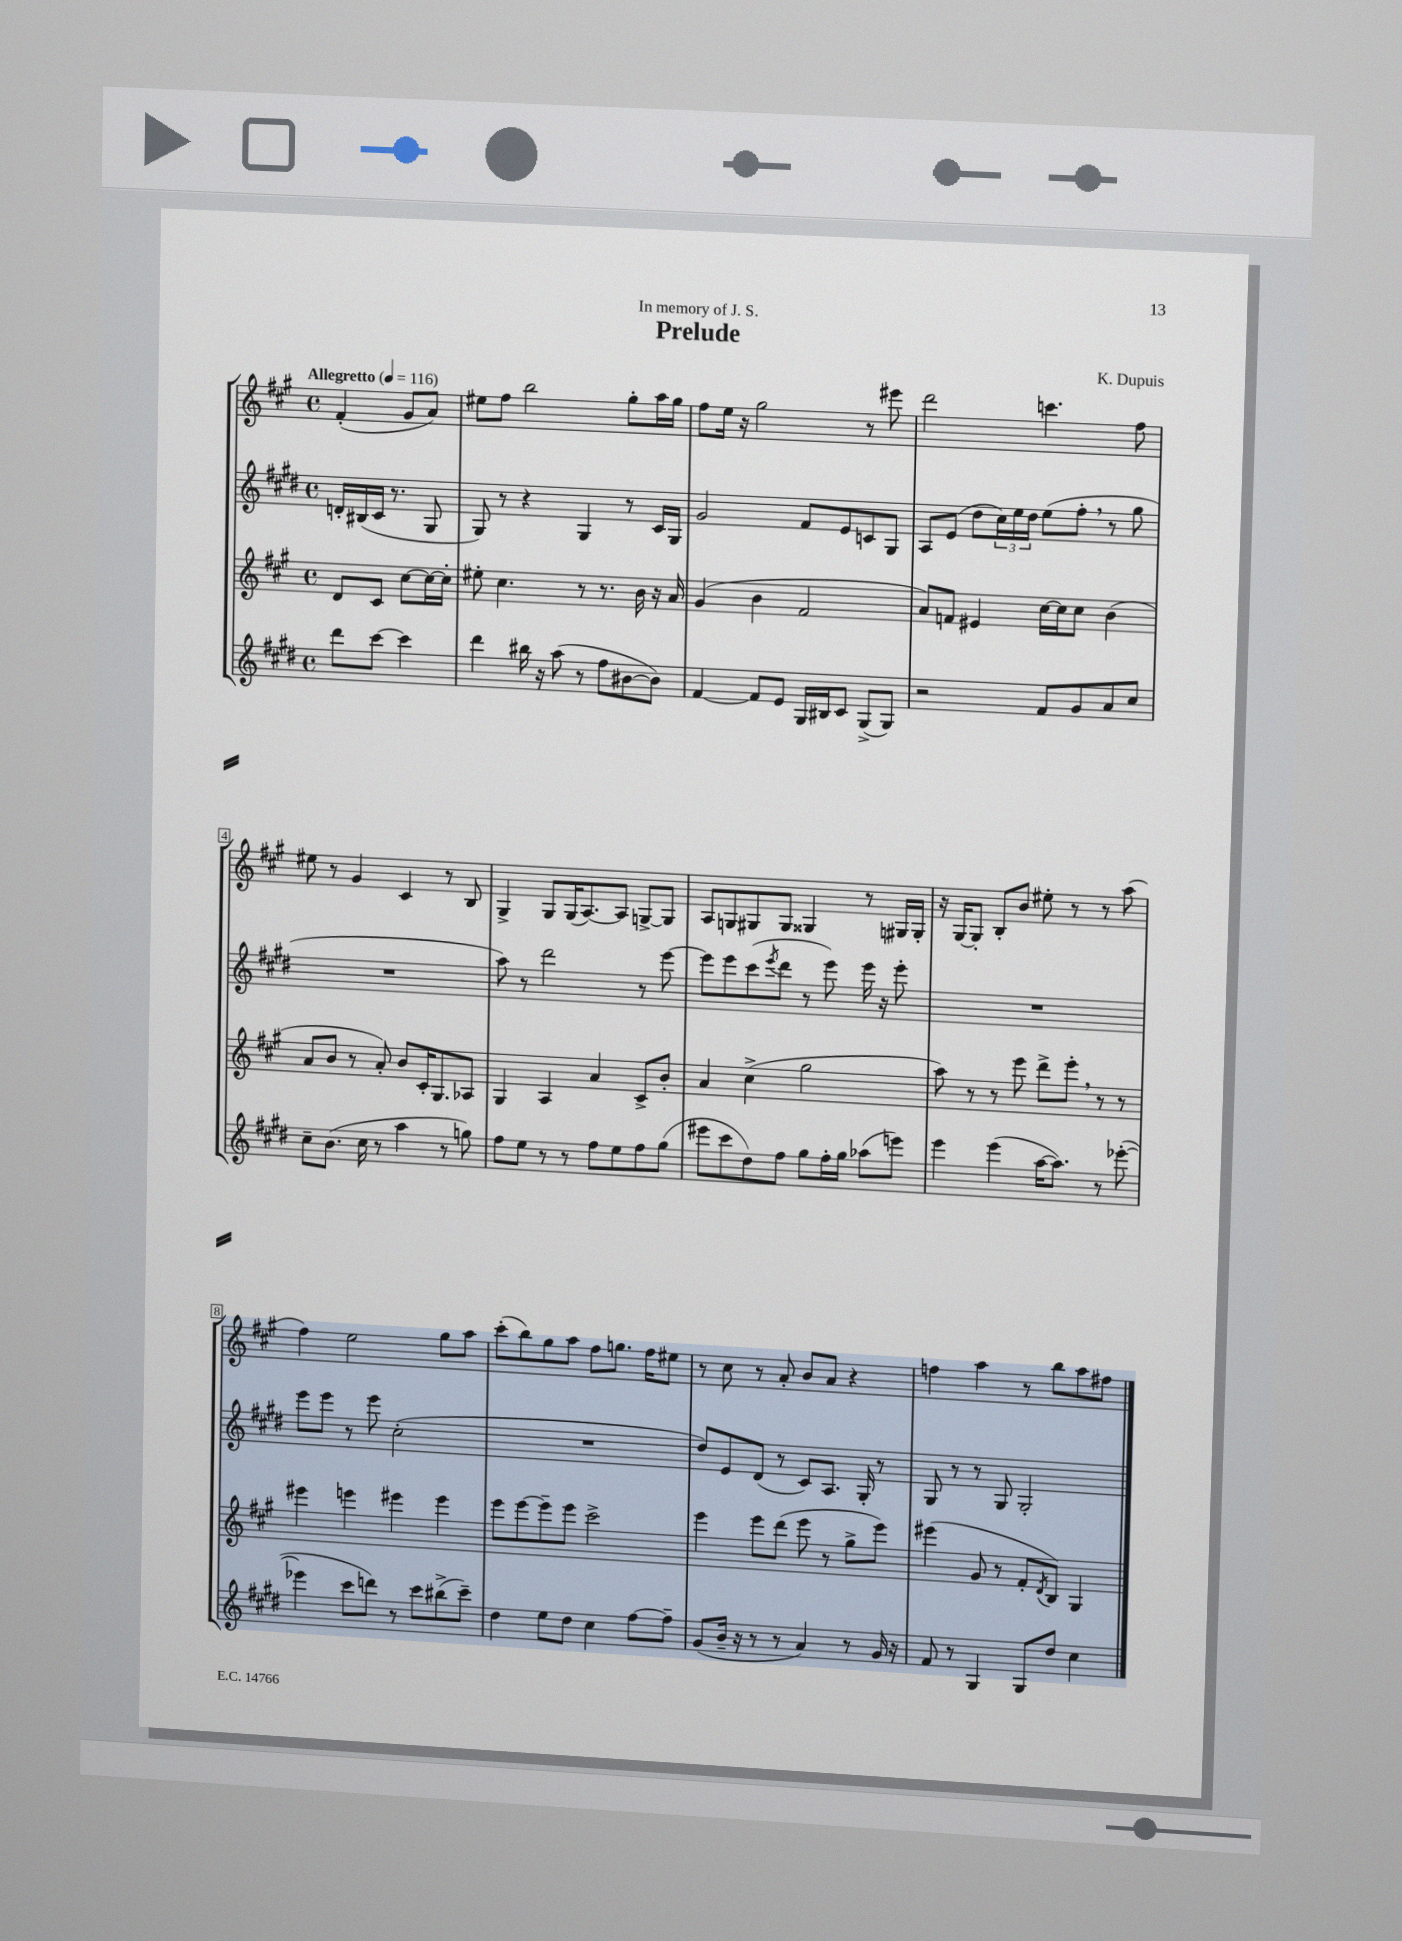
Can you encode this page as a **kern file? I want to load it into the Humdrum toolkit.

**kern	**kern	**kern	**kern
*staff4	*staff3	*staff2	*staff1
*clefG2	*clefG2	*clefG2	*clefG2
*k[f#c#g#d#]	*k[f#c#g#]	*k[f#c#g#d#]	*k[f#c#g#]
*M4/4	*M4/4	*M4/4	*M4/4
*met(c)	*met(c)	*met(c)	*met(c)
*MM116	*MM116	*MM116	*MM116
8ddd#	8d	16d'	(4f#'
.	.	(16B#	.
[8ccc#	8c#	16c#	.
.	.	8.r	.
4ccc#]	[8cc#	.	8g#
.	16cc#_	8G#	8a)
.	16cc#']	.	.
=	=	=	=
4ddd#	8ee#'	8G#)	8ee#
.	4.cc#	8r	8ff#
16bb#	.	4r	2bb
16r	.	.	.
(8aa	.	.	.
8r	8r	4G#	.
8ff#	8.r	.	.
[8b#	.	8r	8gg#'
.	16b	.	.
8b#])	16r	16c#	16aa
.	16a	16G#	16gg#
=	=	=	=
[4f#	(4g#	2g#	8ff#
.	.	.	16ee
.	.	.	16r
8f#]	4b	.	2gg#
8e	.	.	.
16G#	2f#	8f#	.
16B#	.	.	.
8c#	.	8e	.
(8G#^	.	8c	8r
8G#)	.	8G#	8eee#
=	=	=	=
2r	8a)	8A	2ddd
.	8f	(8e	.
.	4e#	8dd#	.
.	.	24cc#)	.
.	.	24ee	.
.	.	24dd#	.
8f#	[16cc#	(8ee	4.ccc
.	16cc#]	.	.
8g#	8cc#	8ff#'	.
8a	(4b	8r	.
8cc#	.	8gg#	8ff#
=	=	=	=
8cc#~	8a	1r	8ee#
(8.b	8b	.	8r
.	8r	.	4g#
16cc#	.	.	.
8r	8a')	.	.
4aa	8b	.	4c#
.	16c#'	.	.
.	8.G#	.	.
8r	.	.	8r
8gg)	8A-	.	8B
=	=	=	=
8ff#	4G#	8aa)	4G#^
8ee	.	8r	.
8r	4A	2ddd#	8G#
8r	.	.	(16G#
.	.	.	[8.A)
8ff#	4a	.	.
8ee	.	.	8A]
8ff#	8c#^	8r	[8G^
(8gg#	8b'	[8eee	8G]
=	=	=	=
8eee#	4a	8eee]	8A
8ccc#	.	8eee	8G
8dd#)	(4cc#^	(8ccc#	8G#
.	.	8qeee	.
8ff#	.	8ddd#	8G#
8gg#	2gg#	8r	4G##
16ff#'	.	8eee)	.
16gg#	.	.	.
(8aa-	.	16eee	8r
.	.	16r	.
8eee)	.	8eee'	16G#
.	.	.	16G#'
=	=	=	=
4eee	8aa)	1r	16r
.	.	.	[16G#
.	8r	.	8G#']
(4eee	8r	.	8B'
.	8eee	.	8b
[16aa	8ddd^	.	8ee#'
8.aa])	.	.	.
.	8eee'	.	8r
8r	8r	.	8r
([8eee-'	8r	.	(8aa
=	=	=	=
4eee-]	4eee#	8eee	4ff#)
.	.	8eee	.
8ccc#	4eee	8r	2ee
8ddd)	.	8eee	.
8r	4eee#	(2cc#'	.
8ccc#	.	.	.
(8bb#^	4eee#	.	8gg#
8ccc#~)	.	.	8aa
=	=	=	=
4dd#	8eee	1r	(8ccc#'
.	[8eee	.	8bb)
8ee	8eee~]	.	8gg#
8dd#	8eee	.	8aa
4cc#	2ccc#^	.	8ff#
.	.	.	8.gg
[8ff#	.	.	.
.	.	.	16ff#
8ff#~]	.	.	8ee#
=	=	=	=
(8g#	4eee	8dd#)	8r
16b~	.	8e	8cc#
16r	.	.	.
8r	8eee	(8d#	8r
8r	(8ddd	8r	8a'
4a)	8eee	8c#)	8b
.	8r	8.A	8a
8r	8gg#^	.	4r
.	.	16G#'	.
16g#	8eee)	8r	.
16r	.	.	.
=	=	=	=
8f#	(4eee#	8G#	4ff
8r	.	8r	.
4G#	8g#	8r	4aa
.	8r	8G#	.
8G#	8f#'	2G#'	8r
.	8qd	.	.
8dd#	8B)	.	8bb
4cc#	4G#	.	8aa
.	.	.	8ff#
==	==	==	==
*-	*-	*-	*-
